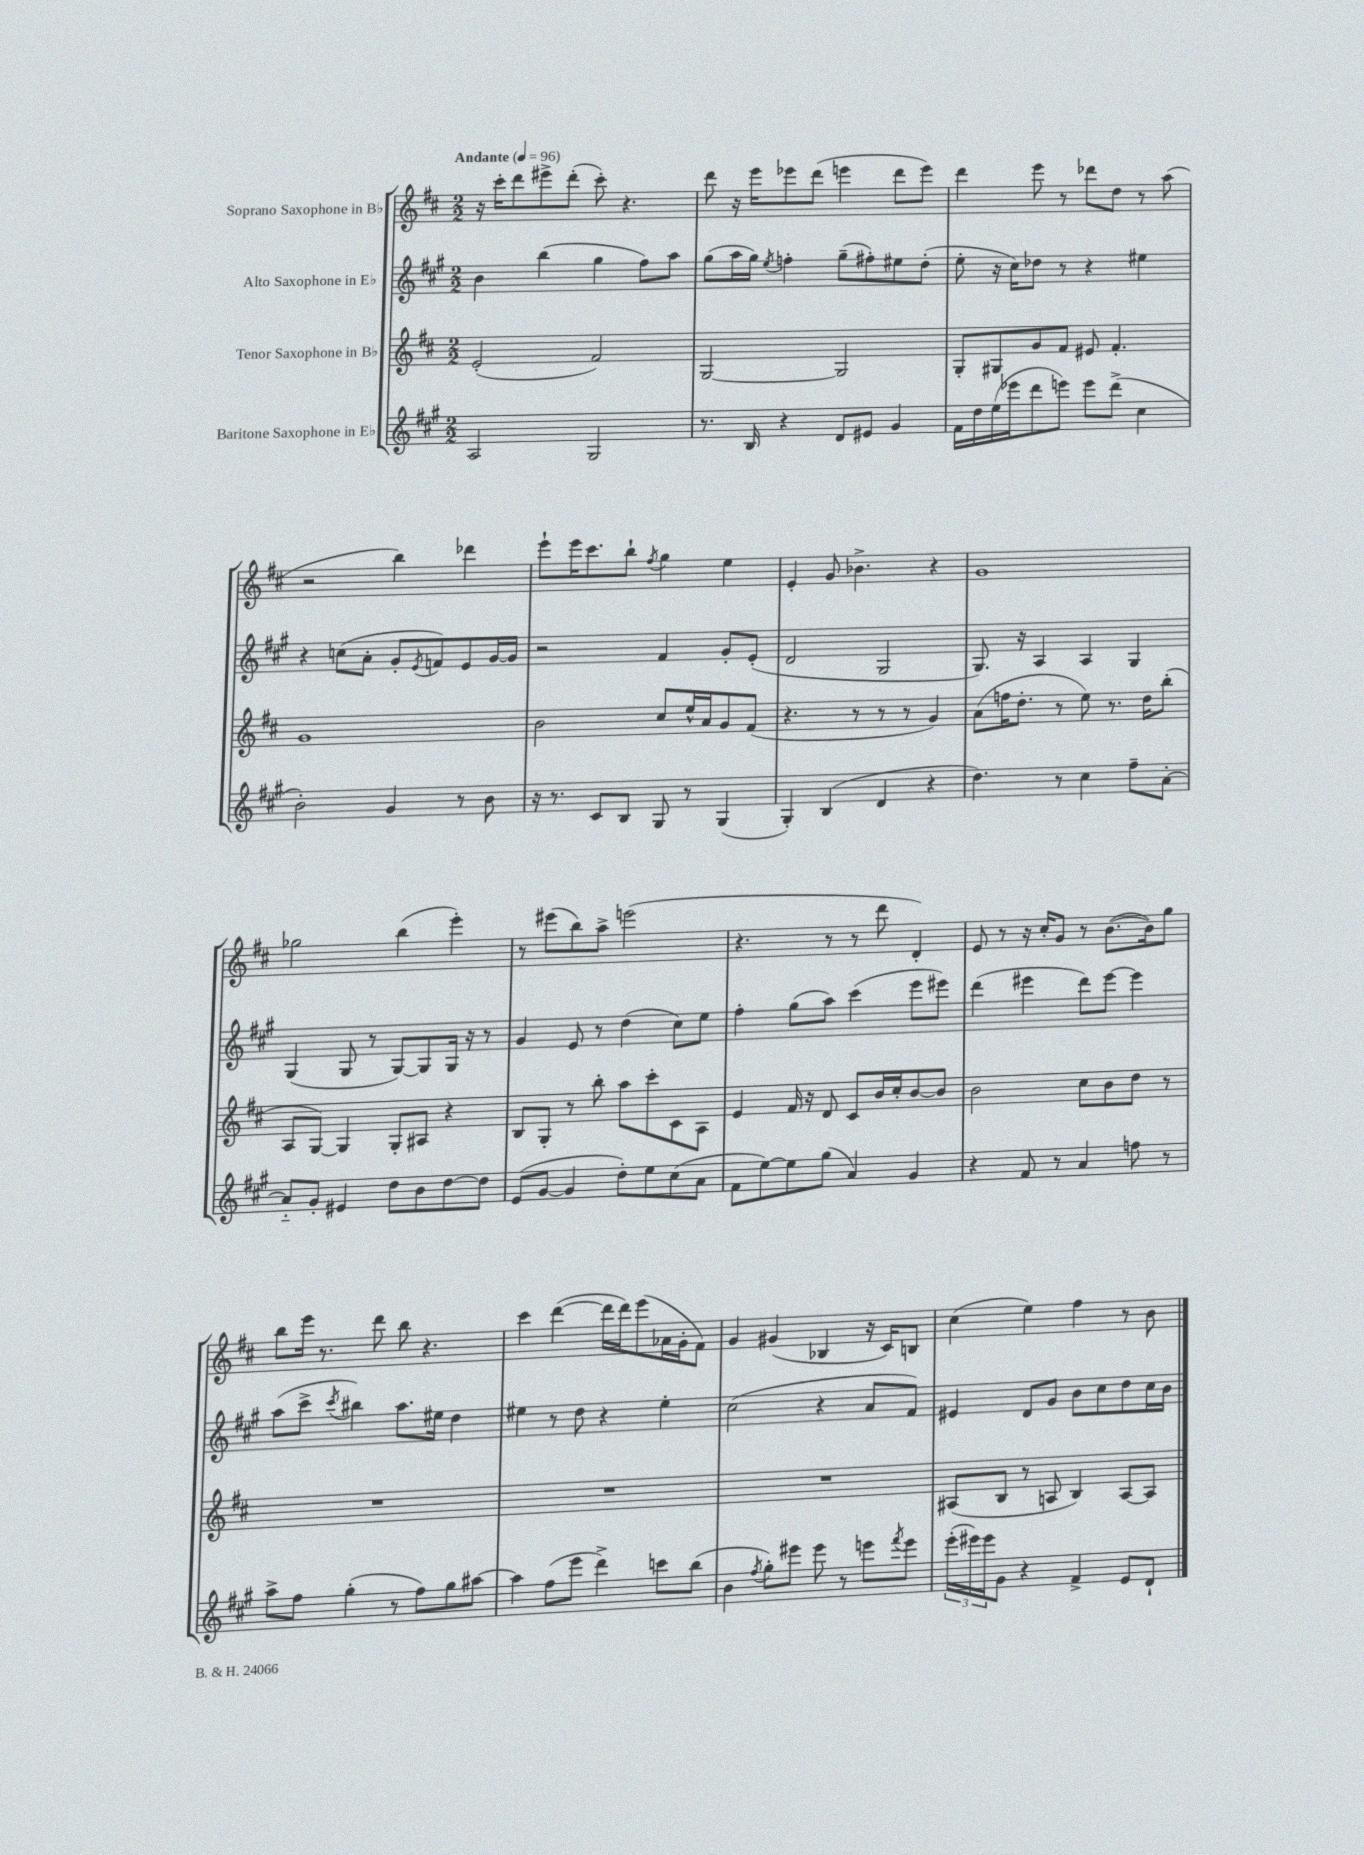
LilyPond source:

<<
\new StaffGroup <<
\new Staff = "s0" \with { instrumentName = "Soprano Saxophone in Bb" } {
    \clef treble \key d \major \numericTimeSignature \time 2/2 \tempo "Andante" 4 = 96
    r16 cis'''16-. d'''8 eis'''8-> d'''8-.( cis'''8-.) r4. |
    d'''8 r16 e'''16 ees'''8 d'''8( e'''4 d'''8 e'''8) |
    d'''4 e'''8 r8 des'''8 d''8 r8 a''8( |
    r2 b''4) des'''4 |
    e'''8-! e'''16 cis'''8. b''8-! \acciaccatura { fis''8 } g''4 e''4 |
    e'4-. g'8 bes'4.-> r4 |
    g'1 |
    ges''2 b''4( e'''4-.) |
    r8 eis'''8( b''8) a''8-> e'''2( |
    r4. r8 r8 d'''8 d'4-.) |
    e'8 r8 r16 cis''16-. g'8 r8 b'8.~( b'16) g''8 |
    b''8 e'''16 r8. d'''8 b''8 r4. |
    cis'''4 d'''4~( d'''16 d'''16) e'''8( aes'16 g'16-. fis'8) |
    g'4 gis'4( bes4 r16 cis'16) b8 |
    cis''4( e''4) fis''4 r8 b'8 \bar "|." |
}
\new Staff = "s1" \with { instrumentName = "Alto Saxophone in Eb" } {
    \clef treble \key a \major \numericTimeSignature \time 2/2
    b'4 b''4( gis''4 fis''8) a''8 |
    gis''8( a''16 gis''16) \acciaccatura { e''8 } f''4-. gis''8--( fis''8-.) eis''8 d''8-.( |
    e''8-. r16 cis''16) des''8 r8 r4 eis''4 |
    r4 c''8( a'8-. gis'8-. \acciaccatura { e'8 } f'8) e'8 gis'16~ gis'16 |
    r2 fis'4 gis'8-. e'8-.( |
    d'2 gis2 |
    gis8.) r16 a4 a4 gis4 |
    gis4( gis8 r8 gis8~) gis8 gis16 r16 r8 |
    gis'4 e'8 r8 d''4( cis''8) e''8 |
    fis''4-. gis''8( a''8) cis'''4( e'''8 eis'''8) |
    d'''4( eis'''4 d'''8) eis'''8~ eis'''4 |
    a''8( cis'''8-> \acciaccatura { cis'''8 } bis''4) a''8. eis''16 d''4 |
    eis''4 r8 d''8 r4 eis''4-. |
    cis''2( r4 a'8 fis'8) |
    eis'4 d'8 gis'8 b'8 cis''8 d''8 cis''16 b'16 \bar "|." |
}
\new Staff = "s2" \with { instrumentName = "Tenor Saxophone in Bb" } {
    \clef treble \key d \major \numericTimeSignature \time 2/2
    e'2-.( fis'2) |
    g2~ g2 |
    g8-. gis8 g'8 fis'8 eis'8 fis'4.-. |
    g'1 |
    b'2 cis''8 e''16-^ a'16 g'8 fis'8( |
    r4. r8 r8 r8 g'4) |
    a'8( f''16 d''8.-. r8 e''8) r8. d''16 b''8-.( |
    a8 g8~) g4 g8-. ais8 r4 |
    b8 g8-. r8 b''8-. a''8 cis'''8-. cis'8 a8 |
    e'4 fis'16 r16 d'8 cis'8 b'16 cis''16-. b'8~ b'8 |
    b'2 cis''8 b'8 d''8 r8 |
    R1 |
    R1 |
    R1 |
    ais8( b8 r8 a8 b4) a8~ a8 \bar "|." |
}
\new Staff = "s3" \with { instrumentName = "Baritone Saxophone in Eb" } {
    \clef treble \key a \major \numericTimeSignature \time 2/2
    a2 gis2 |
    r8. b16 r4 d'8 eis'8 gis'4 |
    fis'16 d''16 e''16( ees'''16 d'''8 e'''8) e'''8 d'''8->( cis''4 |
    b'2-.) gis'4 r8 b'8 |
    r16 r8. cis'8 b8 gis8 r8 gis4( |
    gis4-.) b4( d'4 r4 |
    d''4.) r8 cis''4 fis''8-- a'8~-. |
    a'8-_ gis'8-. eis'4 d''8 b'8 d''8~ d''8 |
    e'8( gis'8~ gis'4 d''8-.) e''8 cis''8( a'8 |
    fis'8 e''8~) e''8 gis''8( a'4) gis'4 |
    r4 fis'8 r8 a'4 f''8 r8 |
    a''8-> fis''8 gis''4-.( r8 fis''8) gis''8 ais''8~ |
    ais''4 fis''8( e'''8 d'''4->) c'''8 b''8( |
    b'4 \acciaccatura { fis''8 } gis''8-.) eis'''8 eis'''8 r8 e'''8 \acciaccatura { fis'''8 } e'''8 |
    \tuplet 3/2 { e'''16-.( eis'''16) eis'''16 } gis'8 r4 fis'4-> e'8 d'8-! \bar "|." |
}
>>
>>
\layout { \context { \Score \remove "Bar_number_engraver" } }
